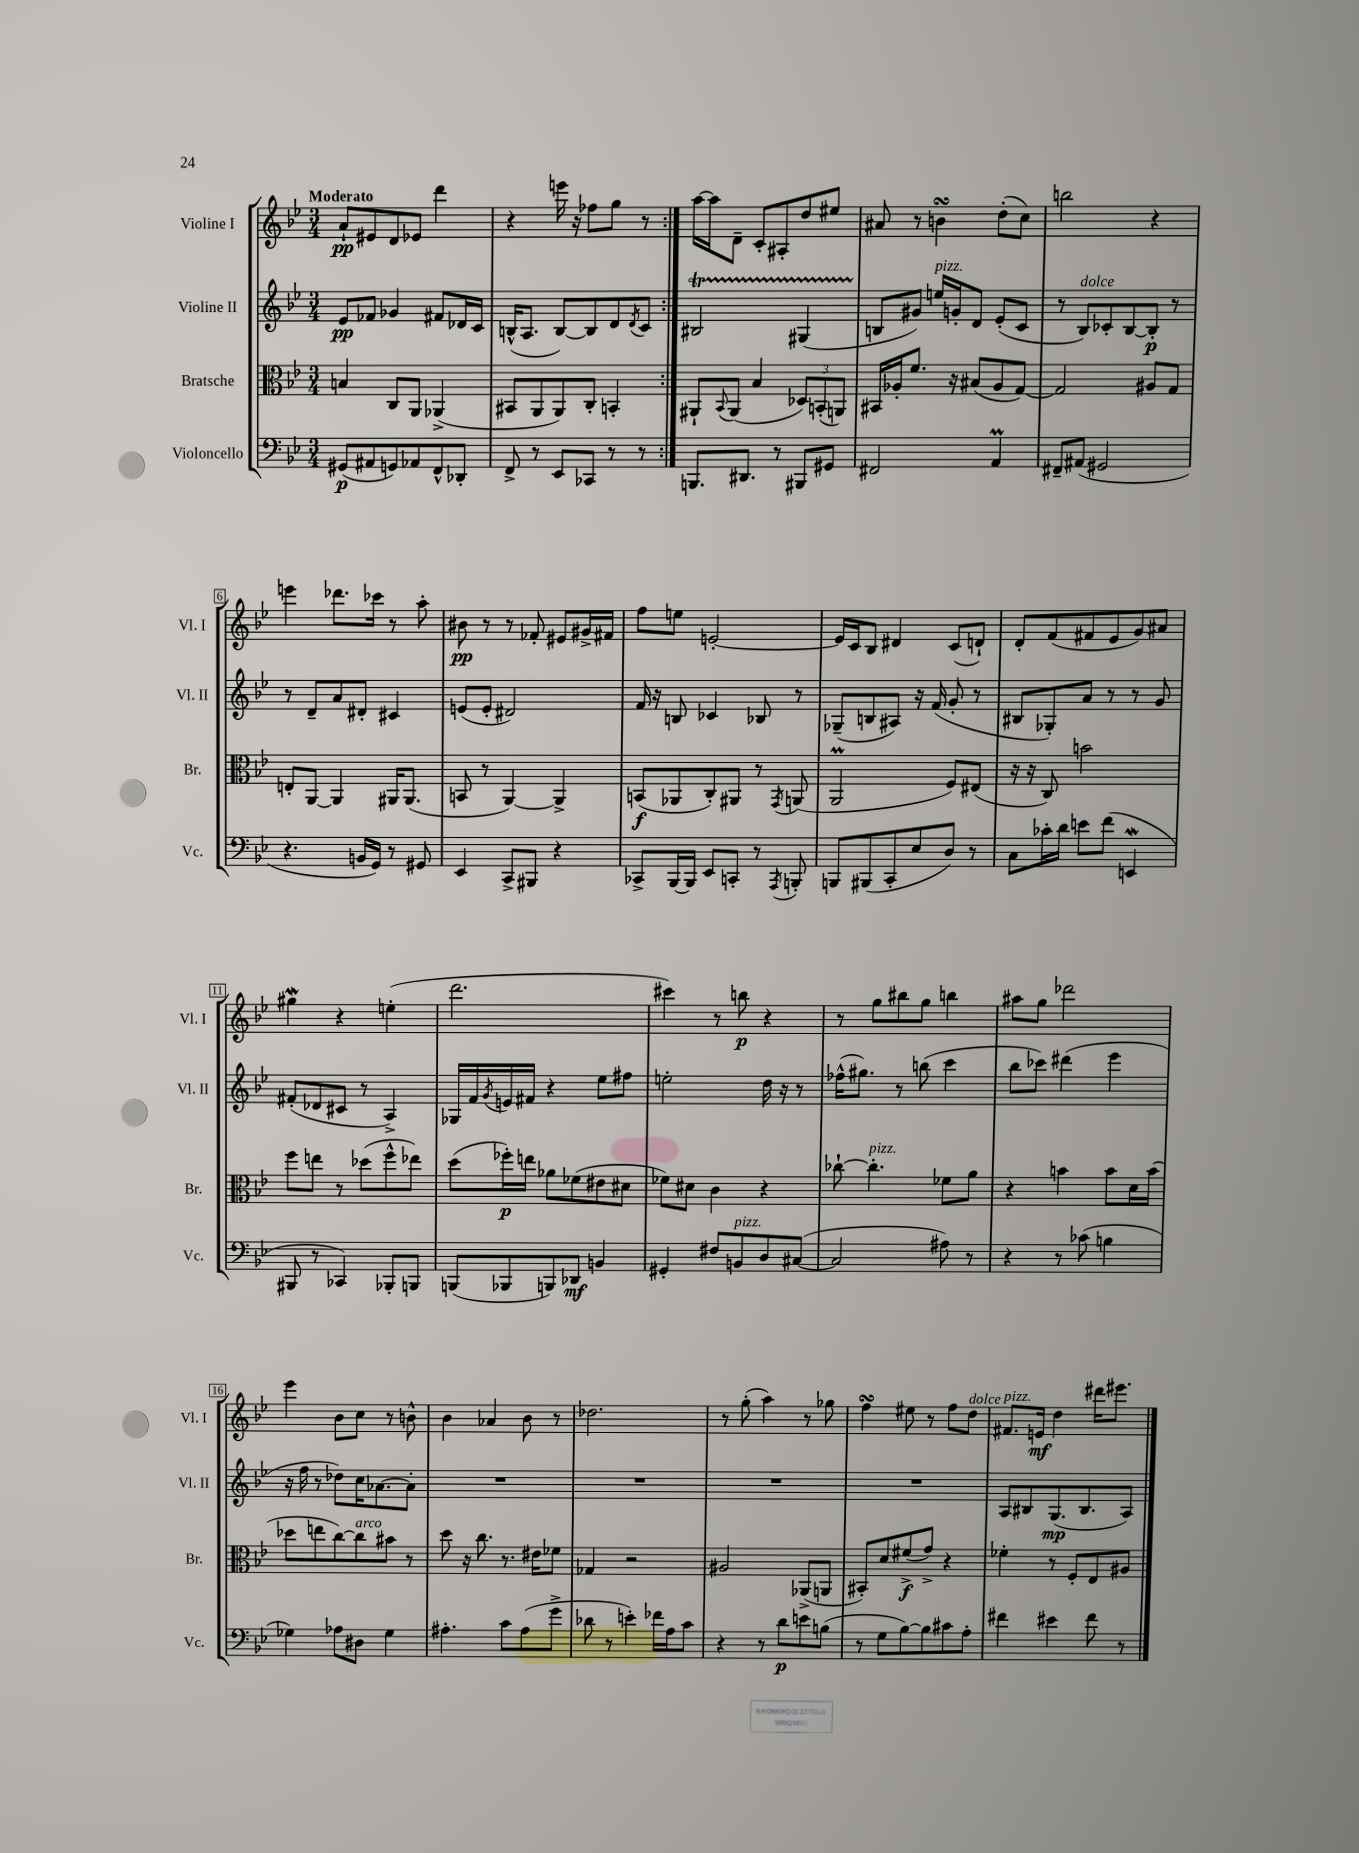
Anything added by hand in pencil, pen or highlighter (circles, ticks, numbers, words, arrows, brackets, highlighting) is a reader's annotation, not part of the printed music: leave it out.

**kern	**kern	**kern	**kern
*staff4	*staff3	*staff2	*staff1
*clefF4	*clefC3	*clefG2	*clefG2
*k[b-e-]	*k[b-e-]	*k[b-e-]	*k[b-e-]
*M3/4	*M3/4	*M3/4	*M3/4
(8GG#/L	4B/	8e-/L	8a`/L
8AA#/	.	8f-/J	8e#/
8GG/)	8C/L	4g-/	8d/
8AA-/	8AA/J	.	8e-/J
8FF^^/	(4AA-^/	8f#/L	4ddd\
8DD-'/J	.	16d-/L	.
.	.	16c/JJ	.
=	=	=	=
8FF^/	8BB#/L	(16B^^/LK	4r
.	.	8.A/J	.
8r	8AA/	.	.
8EE-/L	8AA/)	[8B/L)	16eee\
.	.	.	16r
8CC-/J	8C'/J	8B/]	8ff-\L
8r	4BB'/	8d/	8gg\J
.	.	8qd/	.
8r	.	8c/J	8r
=:|!	=:|!	=:|!	=:|!
8.BBB/L	8AA#`/L	2B#/	[16aa\LL
.	.	.	16aa\]J
.	8qqBB-/	.	.
.	(8AA#/J	.	8d~\J
8.DD#/J	.	.	.
.	4B-/	.	8c'/L
8r	.	.	8A#'/
8BBB#/L	12D-/L)	(4G#/	8dd/
.	(12BB'/	.	.
8GG#/J	.	.	8ee#/J
.	12AA/J)	.	.
=	=	=	=
2FF#/	16BB#/LL	8B/L	8a#/
.	16A-'/J	.	.
.	8.f/J	8g#/J)	8r
.	.	16ee/LL	4b\
.	16r	16g'/J	.
.	(8B#/L	8d/J	.
4AA/	8A-/	(8e-'/L	(8dd'\L
.	[8G/J)	8c/J	8cc\J)
=	=	=	=
8FF#~/L	2G/]	8r	2bb\
(8AA#/J	.	8B-/L)	.
2GG#/	.	8c-'/	.
.	.	[8B-/	.
.	8A#/L	8B-'/]J	4r
.	8G/J	8r	.
=	=	=	=
4.r	8E'/L	8r	4eee\
.	[8AA/J	8d~/L	.
.	4AA/]	8a/	8.ddd-\L
16BB/LL	.	8d#'/J	.
16GG/JJ)	.	.	16ccc-\Jk
8r	16AA#/LK	4c#/	8r
.	(8.AA#/J	.	.
8GG#/	.	.	8aa'\
=	=	=	=
4EE-/	8BB/	(8e/L	8b#\
.	8r	8e'/J	8r
8CC^/L	[4AA/)	2d#/)	8r
8BBB#/J	.	.	8f-'/
4r	4AA^/]	.	8e#/L
.	.	.	16g#^/L
.	.	.	16f#/JJ
=	=	=	=
8CC-^/L	(8BB/L	16f/	8ff\L
.	.	16r	.
[16BBB-/L	8AA-/	8B/	8ee\J
16BBB-/]JJ	.	.	.
8EE-/L	8C'/)	4c-/	[2e'/
8CC'/J	8AA#/J	.	.
8r	8r	8B-/	.
8qAAA/	8qGG/	.	.
8BBB'/	(8AA/	8r	.
=	=	=	=
8BBB/L	2AA/	(8G-~/L	16e/]LL
.	.	.	16c/J
(8BBB#/	.	8B/	8B-/J
8CC'/	.	8A#/J)	4d#/
8E-/	.	16r	.
.	.	(16f/	.
8D/J)	8F/L)	8g'/	(8c/L
8r	(8E#/J	8r	8d`/J)
=	=	=	=
8C\L	16r	8B#/L	8d'/L
.	16r	.	.
16c-'\L	8C/)	8G-'/)	(8f/
16d\JJ	.	.	.
8e\L	2b\	8a/J	8f#/
(8f\J	.	8r	8e-/
4EE/	.	8r	8g/)
.	.	8g/	8a#/J
=	=	=	=
8BBB#/	8ff\L	(8f#'/L	4gg#\
8r	8ee\J	8d-/	.
4CC-/)	8r	8c#/J	4r
.	(8dd-\L	8r	.
8BBB-'/L	8ff^^\	4A^/)	(4ee'\
8BBB/J	8ee-\J)	.	.
=	=	=	=
(8BBB/L	(8dd\L	16G-/LL	2.ddd\
.	.	16f/	.
.	.	8qg/	.
8BBB-/	16ff-'\L)	16e/	.
.	16ee\JJ	16f#/JJ	.
8BBB/)	8a-\L	4r	.
8DD-/J	(8f-\	.	.
4BB/	8e#\	8ee-\L	.
.	8d#\J	8ff#\J	.
=	=	=	=
4GG#'/	8f-\L)	2ee'\	4ccc#\)
.	8d#\J	.	.
8F#/L	4c\	.	8r
8BB/	.	.	8bb\
8D/	4r	16dd\	4r
.	.	16r	.
([8C#/J	.	8r	.
=	=	=	=
2C#/]	[8cc-`\	(16ff-^^\LK	8r
.	.	8.gg#\J)	.
.	4.cc-'\]	.	8gg\L
.	.	8r	8bb#\
.	.	(8bb\	8gg\J
8A#\)	8f-\L	4ccc\	4bb\
8r	8a\J	.	.
=	=	=	=
4r	4r	8bb-\L	8aa#\L
.	.	8ccc-\J)	8gg\J
8r	4b\	(4ddd#\	2ddd-\
(8c-\	.	.	.
4B\	8b\L	4eee-\	.
.	16d\L	.	.
.	(16b\JJ	.	.
=	=	=	=
4G-\)	8dd-\L	16r	4eee-\
.	.	16ff\	.
.	8ee\	8r	.
8A-\L	[8cc\)	8dd-\L)	8b-\L
8D#\J	8cc\]	16cc\K	8cc\J
.	.	[8.a-\	.
4G-\	8b#\J	.	8r
.	8r	8a-'\]J	8b^^\
=	=	=	=
4.A#'\	8dd\	2.r	4b-\
.	16r	.	.
.	8.cc\	.	.
.	.	.	4a-/
8c\L	8.r	.	.
(8A#\	.	.	8b-\
.	16e#\LK	.	.
8g^\J	8f-\J	.	8r
=	=	=	=
8d-\	4G-/	2.r	2.dd-\
8r	.	.	.
4e'\)	2r	.	.
16f-\LL	.	.	.
16A\J	.	.	.
8c\J	.	.	.
=	=	=	=
4r	2A#/	2.r	8r
.	.	.	(8gg'\
8r	.	.	4aa\)
8d\L	.	.	.
8e\	(8AA-^/L	.	8r
(8B\J	8AA/J	.	8gg-\
=	=	=	=
8r	8BB#'/L)	2.r	4ff\
8G\L	8d/	.	.
[8B-\)	(8f#^/	.	8ee#\
8B-\]	8g^/J)	.	8r
8c#\	4r	.	8ff\L
8A'\J	.	.	8dd\J
=	=	=	=
4f#\	4f-'\	8A/L	8.f#/L
.	.	8B#/	.
.	.	.	16e/Jk
4e#\	8r	(8.G/	4dd\
.	8F'/L	.	.
.	.	8.B#/	.
8f#\	8E-/	.	16ddd#\LK
.	.	.	8.eee#\J
8r	8A#/J	8A/J)	.
==	==	==	==
*-	*-	*-	*-
